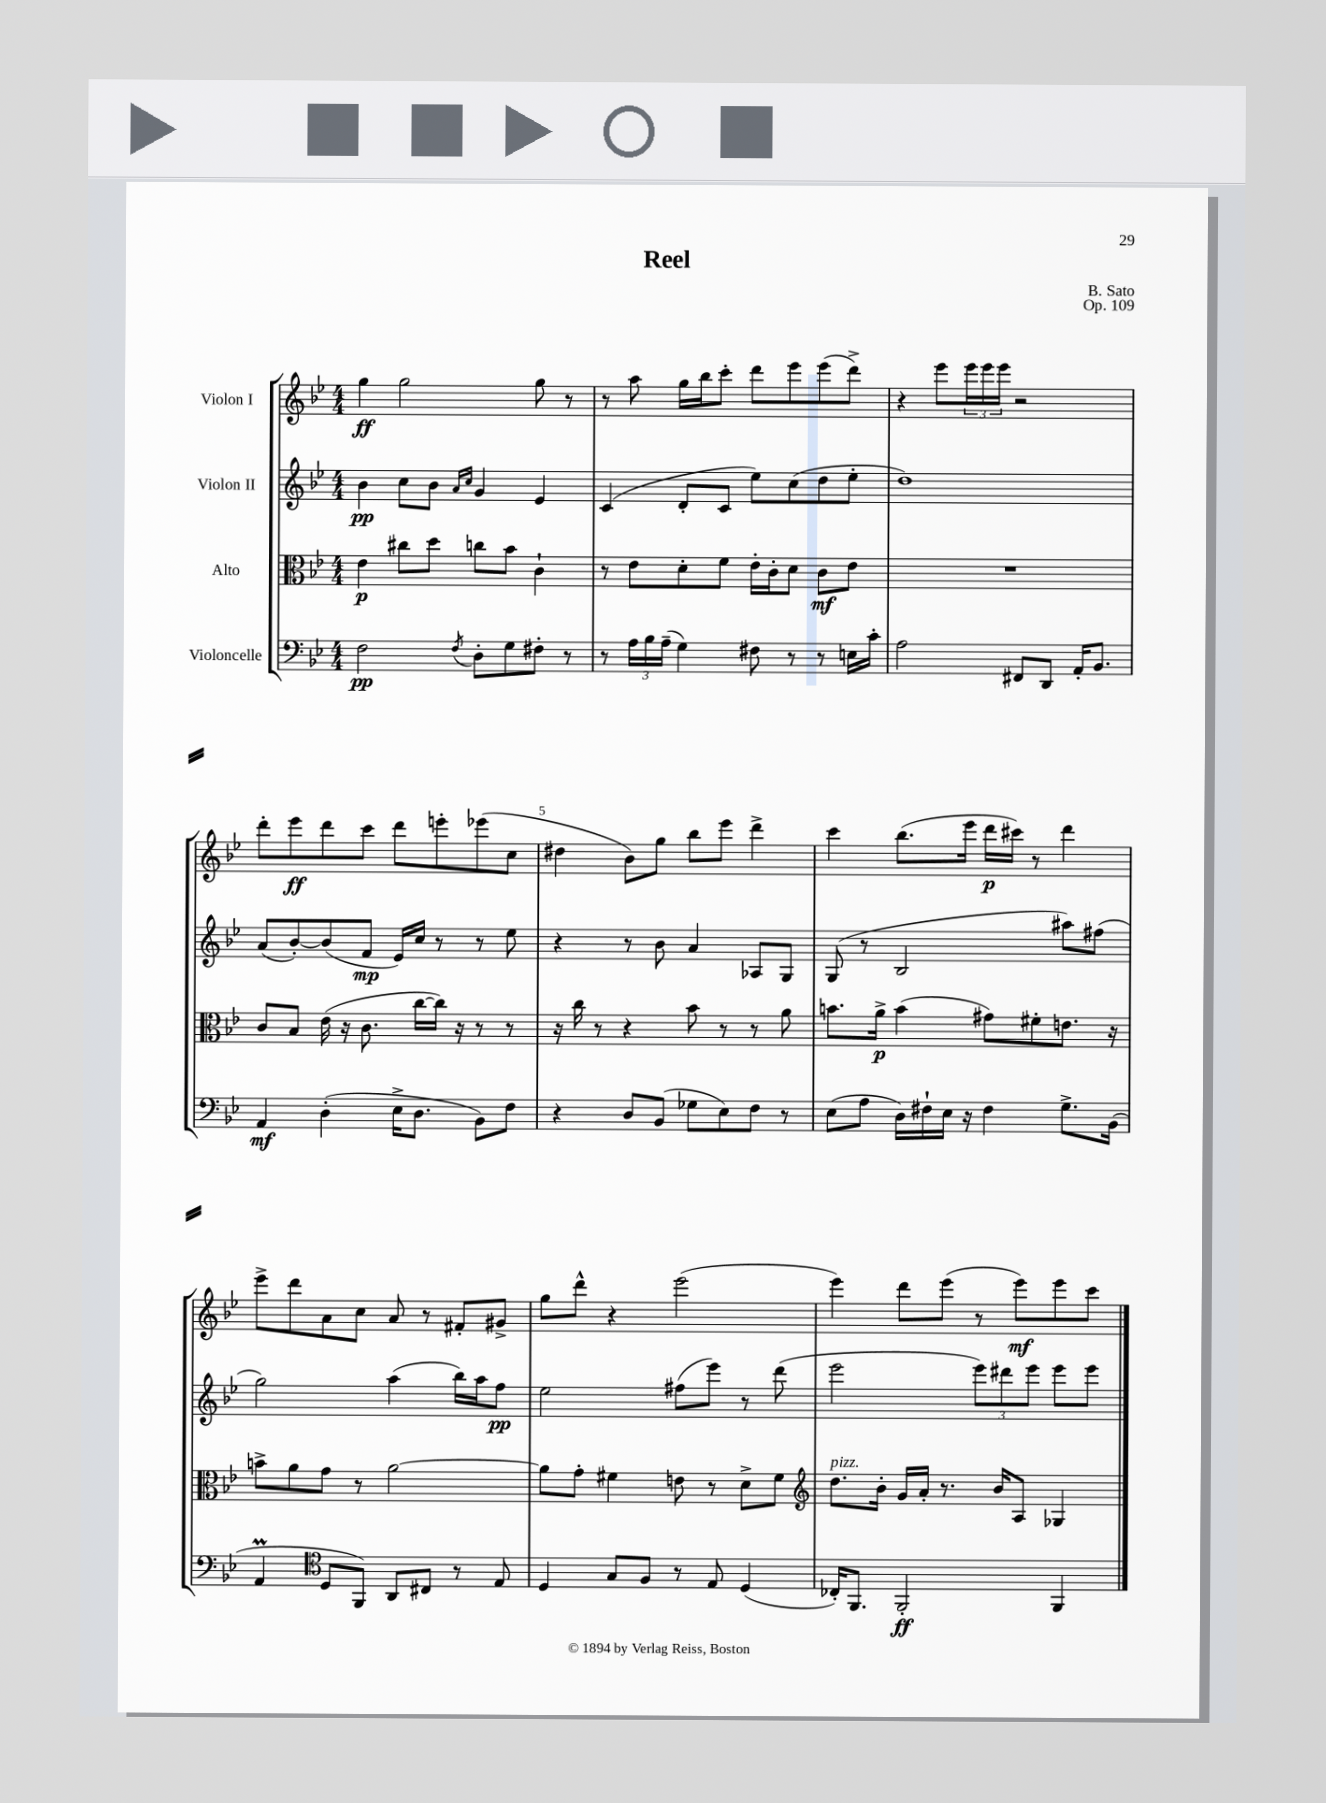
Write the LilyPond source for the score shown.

\header { title = "Reel" composer = "B. Sato" opus = "Op. 109" }
<<
\new StaffGroup <<
\new Staff = "s0" \with { instrumentName = "Violon I" } {
    \clef treble \key bes \major \numericTimeSignature \time 4/4
    g''4\ff g''2 g''8 r8 |
    r8 a''8 g''16 bes''16 c'''8-. d'''8 ees'''8 ees'''8( d'''8->) |
    r4 ees'''8 \tuplet 3/2 { ees'''16 ees'''16 ees'''16 } r2 |
    d'''8-. ees'''8\ff d'''8 c'''8 d'''8 e'''8-. ees'''8( c''8 |
    dis''4 bes'8) g''8 bes''8 ees'''8 d'''4-> |
    c'''4 bes''8.( ees'''16 d'''16\p cis'''16) r8 d'''4 |
    ees'''8-> d'''8 a'8 c''8 a'8 r8 fis'8-. gis'8-> |
    g''8 d'''8-^ r4 ees'''2( |
    ees'''4) d'''8 ees'''8( r8 ees'''8\mf) ees'''8 c'''8 \bar "|." |
}
\new Staff = "s1" \with { instrumentName = "Violon II" } {
    \clef treble \key bes \major \numericTimeSignature \time 4/4
    bes'4\pp c''8 bes'8 \grace { a'16 c''16 } g'4 ees'4 |
    c'4( d'8-. c'8 ees''8) c''8( d''8 ees''8-. |
    d''1) |
    a'8( bes'8~-.) bes'8( f'8\mp ees'16) c''16 r8 r8 ees''8 |
    r4 r8 bes'8 a'4 aes8 g8 |
    g8( r8 bes2 ais''8) fis''8( |
    g''2) a''4( bes''16) a''16 f''8\pp |
    ees''2 fis''8( ees'''8) r8 d'''8( |
    ees'''2 \tuplet 3/2 { ees'''8) dis'''8 ees'''8 } ees'''8 ees'''8 \bar "|." |
}
\new Staff = "s2" \with { instrumentName = "Alto" } {
    \clef alto \key bes \major \numericTimeSignature \time 4/4
    ees'4\p cis''8 d''8 c''8 bes'8 c'4-! |
    r8 ees'8 d'8-. f'8 ees'16-. c'16-. d'8 c'8\mf ees'8 |
    R1 |
    c'8 bes8 ees'16( r16 c'8. c''16~ c''16) r16 r8 r8 |
    r16 c''16 r8 r4 bes'8 r8 r8 a'8 |
    b'8. a'16->\p b'4( gis'8) fis'8-. e'8. r16 |
    b'8-> a'8 g'8 r8 a'2~ |
    a'8 g'8-. fis'4 e'8 r8 d'8-> fis'8 |
    \clef treble d''8.^\markup { \italic "pizz." } bes'16-. g'16 a'16-. r8. bes'16 a8 ges4 \bar "|." |
}
\new Staff = "s3" \with { instrumentName = "Violoncelle" } {
    \clef bass \key bes \major \numericTimeSignature \time 4/4
    f2\pp \acciaccatura { f8 } d8-. g8 fis8-. r8 |
    r8 \tuplet 3/2 { a16 bes16 a16--( } g4) fis8 r8 r8 e16 c'16-. |
    a2 fis,8 d,8 a,16-. bes,8. |
    a,4\mf d4-.( ees16-> d8. bes,8) f8 |
    r4 d8 bes,8( ges8 ees8) f8 r8 |
    ees8( a8 d16) fis16-! ees16 r16 fis4 g8.-> bes,16( |
    a,4\prall \clef tenor d8 f,8) a,8 cis8 r8 ees8 |
    d4 g8 f8 r8 ees8 d4( |
    ces16-.) f,8. f,2-.\ff f,4 \bar "|." |
}
>>
>>
\layout { \context { \Score \override BarNumber.break-visibility = ##(#f #t #t) barNumberVisibility = #(every-nth-bar-number-visible 5) } }
